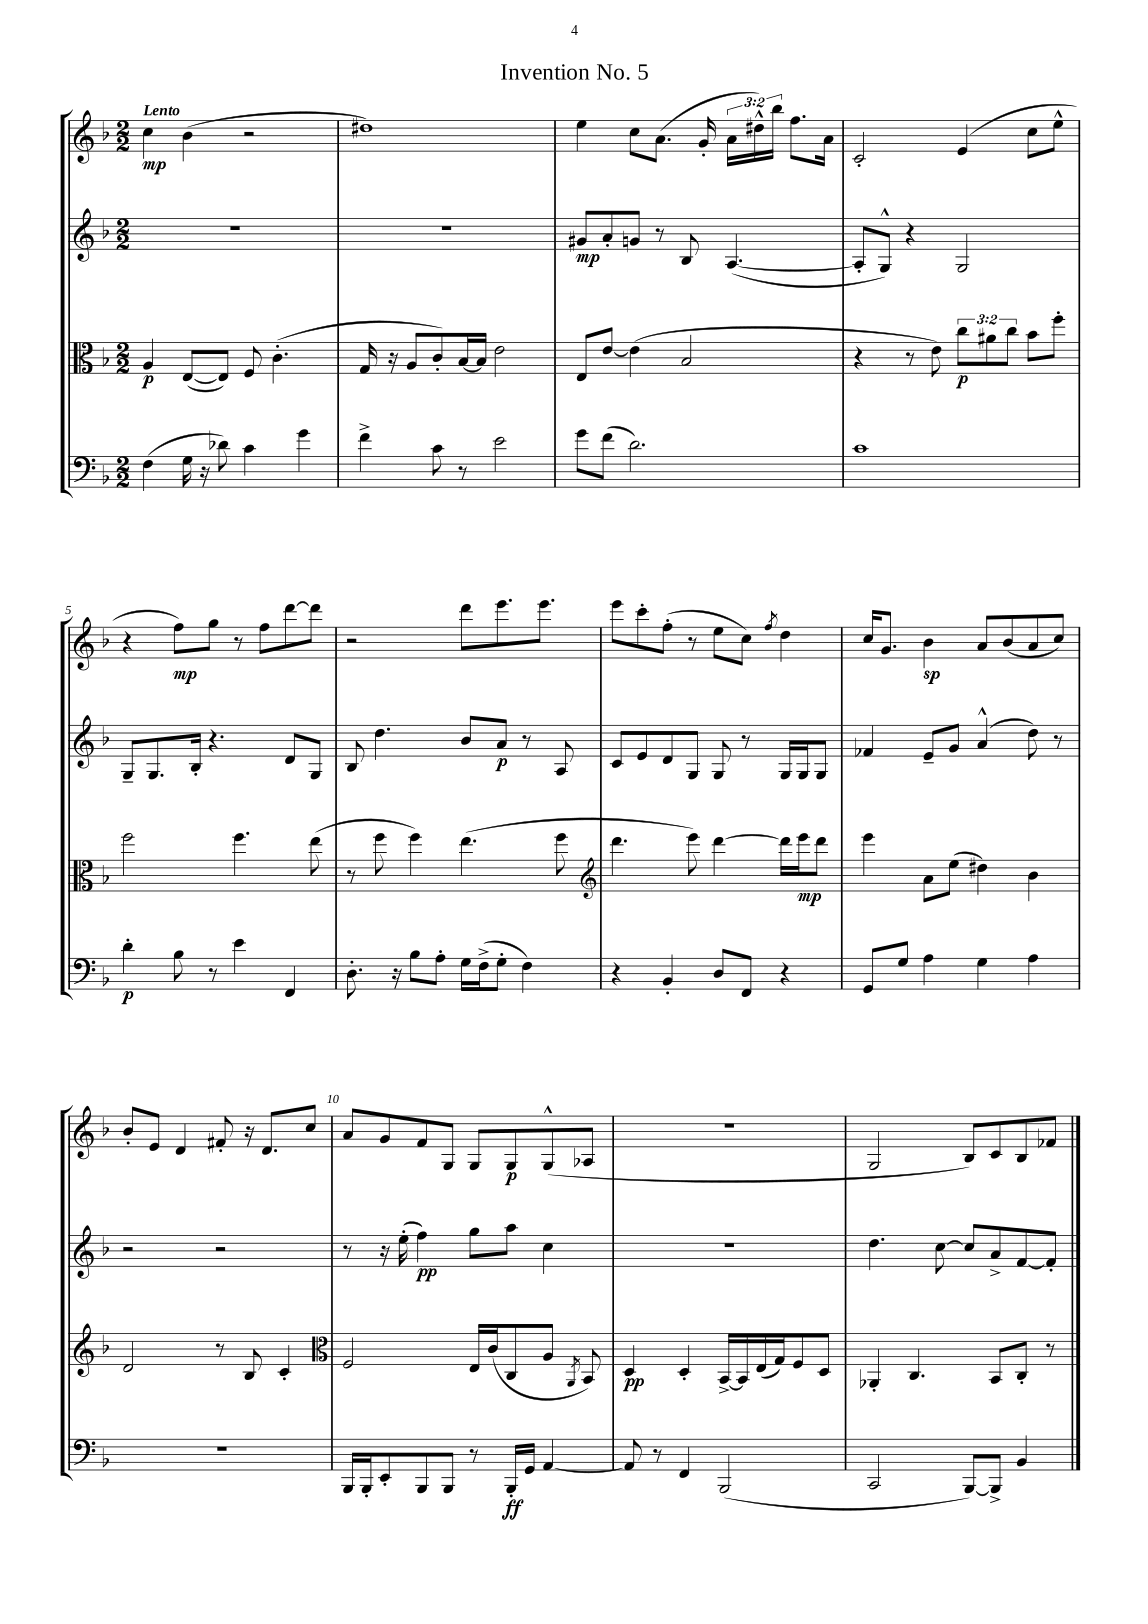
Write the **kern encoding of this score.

**kern	**dynam	**kern	**dynam	**kern	**dynam	**kern	**dynam
*part4	*part4	*part3	*part3	*part2	*part2	*part1	*part1
*staff4	*staff4	*staff3	*staff3	*staff2	*staff2	*staff1	*staff1
*clefF4	*	*clefC3	*	*clefG2	*	*clefG2	*
*k[b-]	*	*k[b-]	*	*k[b-]	*	*k[b-]	*
*M2/2	*	*M2/2	*	*M2/2	*	*M2/2	*
=1	=1	=1	=1	=1	=1	=1	=1
!	!	!	!	!	!	!LO:TX:a:B:t=Lento	!
(4F\	.	4A/	p	1r	.	4cc\	mp
16G\	.	([8E/L	.	.	.	(4b-\	.
16r	.	.	.	.	.	.	.
8d-X\)	.	8E/J])	.	.	.	.	.
4c\	.	8F/	.	.	.	2r	.
.	.	(4.c'\	.	.	.	.	.
4g\	.	.	.	.	.	.	.
=2	=2	=2	=2	=2	=2	=2	=2
4f^\	.	16G/	.	1r	.	1dd#X)	.
.	.	16r	.	.	.	.	.
.	.	8A/L	.	.	.	.	.
8c\	.	8c'/)	.	.	.	.	.
8r	.	[16B-/L	.	.	.	.	.
.	.	16B-/JJ]	.	.	.	.	.
2e\	.	2e\	.	.	.	.	.
=3	=3	=3	=3	=3	=3	=3	=3
8g\L	.	8E/L	.	8g#X/L	mp	4ee\	.
(8f\J	.	[8e/J	.	8a'/	.	.	.
2.d\)	.	(4e\]	.	8gn/J	.	8cc\L	.
.	.	.	.	8r	.	(8.a\J	.
.	.	2B-/	.	8B-/	.	.	.
.	.	.	.	.	.	16g'/	.
.	.	.	.	([4.A/	.	24a\LL	.
.	.	.	.	.	.	24dd#X^^\)	.
.	.	.	.	.	.	24bb-\JJ	.
.	.	.	.	.	.	8.ff\L	.
.	.	.	.	.	.	16a\Jk	.
=4	=4	=4	=4	=4	=4	=4	=4
1c	.	4r	.	8A'/L]	.	2c'/	.
.	.	.	.	8G^^/J)	.	.	.
.	.	8r	.	4r	.	.	.
.	.	8e\)	.	.	.	.	.
.	.	12cc\L	p	2G/	.	(4e/	.
.	.	12a#X\	.	.	.	.	.
.	.	12cc\J	.	.	.	.	.
.	.	8b-\L	.	.	.	8cc\L	.
.	.	8ff'\J	.	.	.	8ee^^\J	.
!!LO:LB:g=z
=5	=5	=5	=5	=5	=5	=5	=5
4d'\	p	2ff\	.	8G~/L	.	4r	.
.	.	.	.	8.G/	.	.	.
8B-\	.	.	.	.	.	8ff\L)	mp
.	.	.	.	16B-'/Jk	.	.	.
8r	.	.	.	4.r	.	8gg\J	.
4e\	.	4.ff\	.	.	.	8r	.
.	.	.	.	.	.	8ff\L	.
4FF/	.	.	.	8d/L	.	[8ddd\	.
.	.	(8ee\	.	8G/J	.	8ddd\J]	.
=6	=6	=6	=6	=6	=6	=6	=6
8.D'\	.	8r	.	8B-/	.	2r	.
.	.	8ff\	.	4.dd\	.	.	.
16r	.	.	.	.	.	.	.
8B-\L	.	4ff\)	.	.	.	.	.
8A'\J	.	.	.	.	.	.	.
16G\LL	.	(4.ee\	.	8b-/L	.	8ddd\L	.
(16F^\J	.	.	.	.	.	.	.
8G'\J	.	.	.	8a/J	p	8.eee\	.
4F\)	.	.	.	8r	.	.	.
.	.	.	.	.	.	8.eee\J	.
.	.	8ff\	.	8A/	.	.	.
=7	=7	=7	=7	=7	=7	=7	=7
*	*	*clefG2	*	*	*	*	*
4r	.	4.ddd\	.	8c/L	.	8eee\L	.
.	.	.	.	8e/	.	8ccc'\	.
4BB-'/	.	.	.	8d/	.	(8ff'\J	.
.	.	8eee\)	.	8G/J	.	8r	.
8D/L	.	[4ddd\	.	8G/	.	8ee\L	.
8FF/J	.	.	.	8r	.	8cc\J)	.
.	.	.	.	.	.	8qff/	.
4r	.	16ddd\LL]	.	16G/LL	.	4dd\	.
.	.	16eee\J	mp	16G/J	.	.	.
.	.	8ddd\J	.	8G/J	.	.	.
=8	=8	=8	=8	=8	=8	=8	=8
8GG/L	.	4eee\	.	4f-X/	.	16cc/KL	.
.	.	.	.	.	.	8.g/J	.
8G/J	.	.	.	.	.	.	.
4A\	.	8a\L	.	8e~/L	.	4b-\	sp
.	.	(8ee\J	.	8g/J	.	.	.
4G\	.	4dd#X\)	.	(4a^^/	.	8a/L	.
.	.	.	.	.	.	(8b-/	.
4A\	.	4b-\	.	8dd\)	.	8a/	.
.	.	.	.	8r	.	8cc/J)	.
!!LO:LB:g=z
=9	=9	=9	=9	=9	=9	=9	=9
1r	.	2d/	.	2r	.	8b-'/L	.
.	.	.	.	.	.	8e/J	.
.	.	.	.	.	.	4d/	.
.	.	8r	.	2r	.	8f#X'/	.
.	.	8B-/	.	.	.	16r	.
.	.	.	.	.	.	8.d/L	.
.	.	4c'/	.	.	.	.	.
.	.	.	.	.	.	8cc/J	.
=10	=10	=10	=10	=10	=10	=10	=10
*	*	*clefC3	*	*	*	*	*
16BBB-/LL	.	2F/	.	8r	.	8a/L	.
16BBB-'/J	.	.	.	.	.	.	.
8EE'/	.	.	.	16r	.	8g/	.
.	.	.	.	(16ee'\	.	.	.
8BBB-/	.	.	.	4ff\)	pp	8f/	.
8BBB-/J	.	.	.	.	.	8G/J	.
8r	.	16E/LL	.	8gg\L	.	8G/L	.
.	.	(16c/J	.	.	.	.	.
16BBB-'/LL	ff	8C/	.	8aa\J	.	8G/	p
16GG/JJ	.	.	.	.	.	.	.
[4AA/	.	8A/J	.	4cc\	.	(8G^^/	.
.	.	8qAA/	.	.	.	.	.
.	.	8BB-/)	.	.	.	8A-X/J	.
=11	=11	=11	=11	=11	=11	=11	=11
8AA/]	.	4D/	pp	1r	.	1r	.
8r	.	.	.	.	.	.	.
4FF/	.	4D'/	.	.	.	.	.
(2BBB-/	.	[16BB-^/LL	.	.	.	.	.
.	.	16BB-/]	.	.	.	.	.
.	.	(16E/	.	.	.	.	.
.	.	16G/J)	.	.	.	.	.
.	.	8F/	.	.	.	.	.
.	.	8D/J	.	.	.	.	.
=12	=12	=12	=12	=12	=12	=12	=12
2CC/	.	4AA-X'/	.	4.dd\	.	2G/	.
.	.	4.C/	.	.	.	.	.
.	.	.	.	[8cc\	.	.	.
[8BBB-/L)	.	.	.	8cc/L]	.	8B-/L)	.
8BBB-^/J]	.	8BB-/L	.	8a^/	.	8c/	.
4BB-/	.	8C'/J	.	[8f/	.	8B-/	.
.	.	8r	.	8f'/J]	.	8f-X/J	.
==	==	==	==	==	==	==	==
*-	*-	*-	*-	*-	*-	*-	*-
